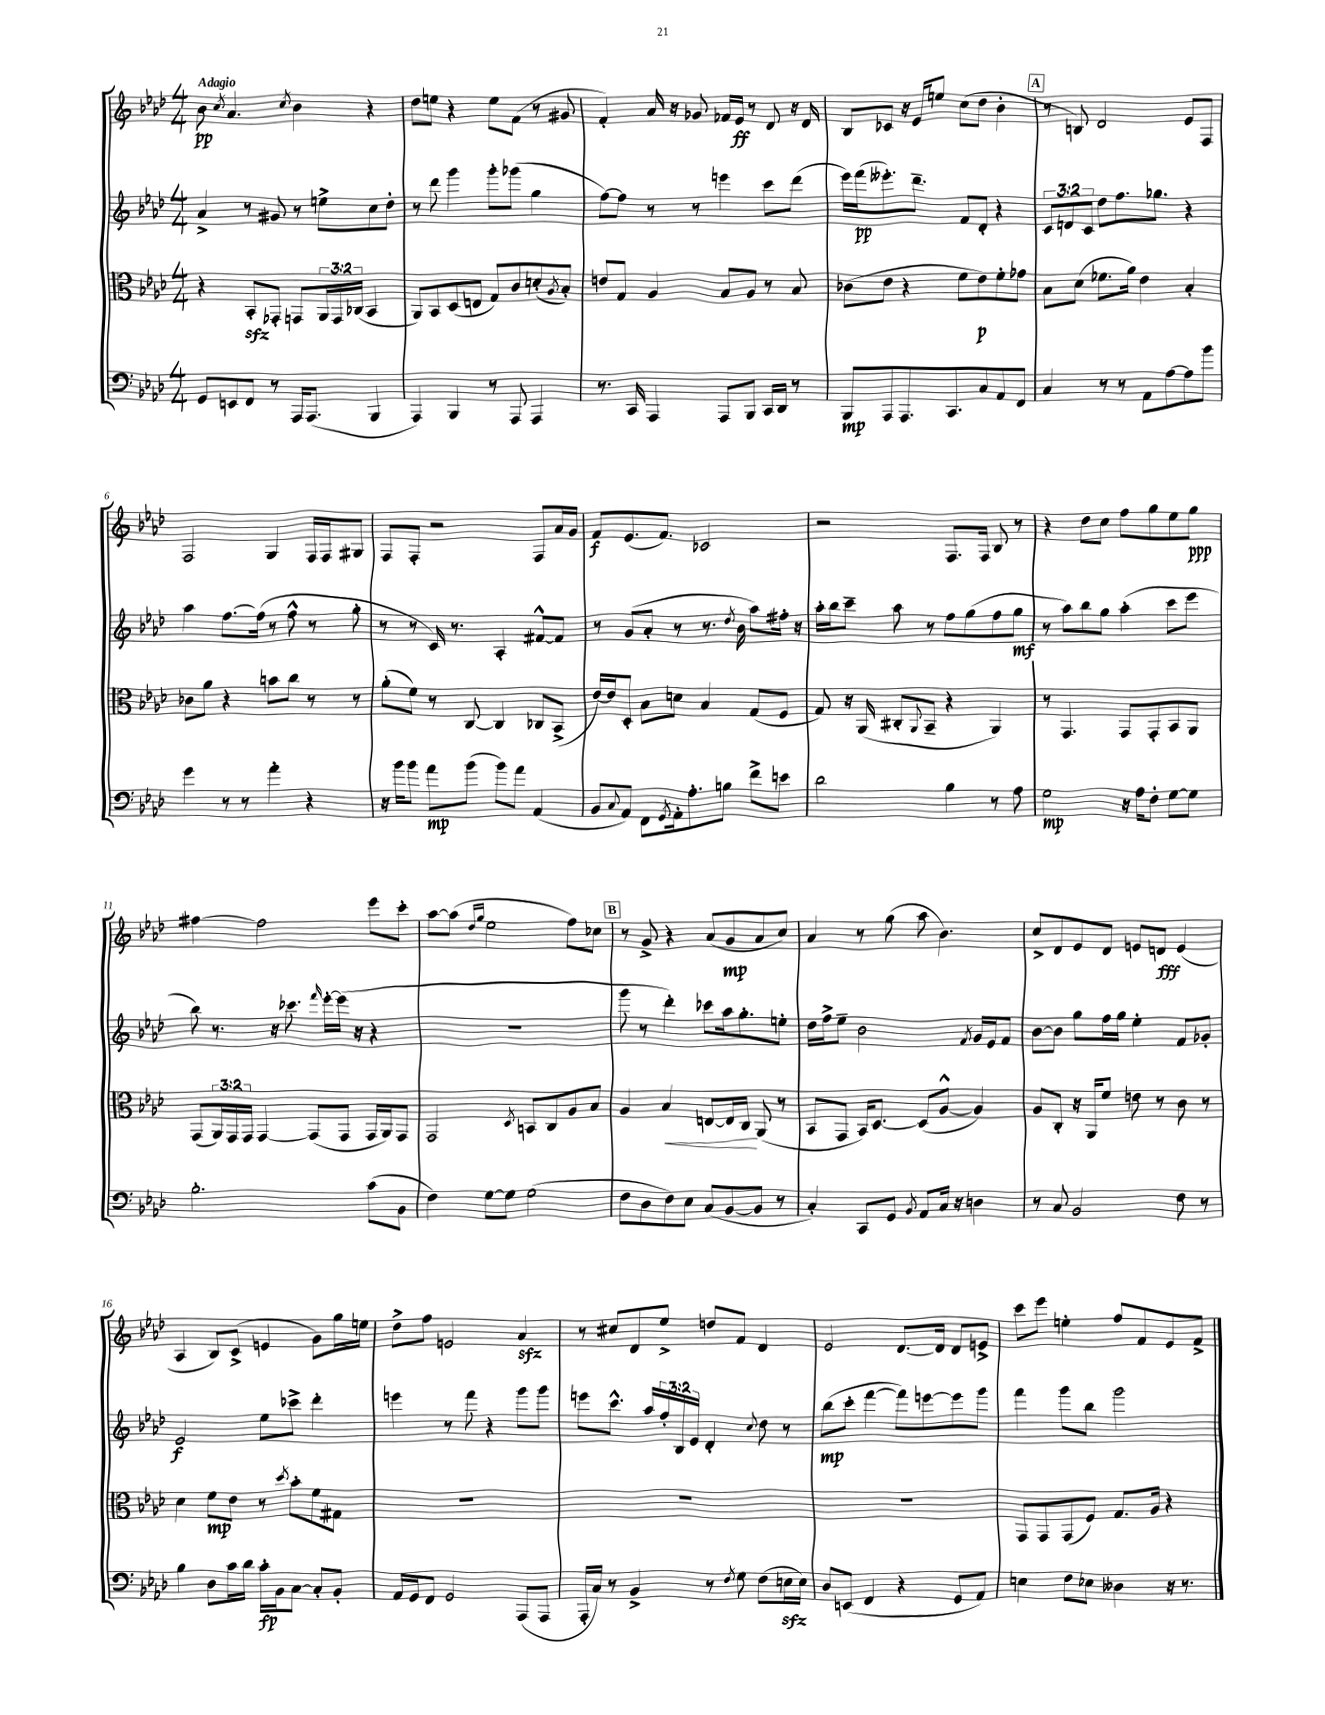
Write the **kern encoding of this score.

**kern	**dynam	**kern	**dynam	**kern	**dynam	**kern	**dynam
*part4	*part4	*part3	*part3	*part2	*part2	*part1	*part1
*staff4	*staff4	*staff3	*staff3	*staff2	*staff2	*staff1	*staff1
*clefF4	*	*clefC3	*	*clefG2	*	*clefG2	*
*k[b-e-a-d-]	*	*k[b-e-a-d-]	*	*k[b-e-a-d-]	*	*k[b-e-a-d-]	*
*M4/4	*	*M4/4	*	*M4/4	*	*M4/4	*
=1	=1	=1	=1	=1	=1	=1	=1
!	!	!	!	!	!	!LO:TX:a:B:t=Adagio	!
8GG/L	.	4r	.	4a-^/	.	8b-\	pp
.	.	.	.	.	.	8qcc/	.
8EEn/	.	.	.	.	.	4.a-/	.
8FF/J	.	8BB-zz'/L	.	8r	.	.	.
8r	.	8GG-X'/J	.	8g#X/	.	.	.
.	.	.	.	.	.	8qcc/	.
16AAA-/KL	.	8GGn/L	.	8r	.	4b-\	.
(8.AAA-/J	.	.	.	.	.	.	.
.	.	24AA-/L	.	8een^\L	.	.	.
.	.	24GG/	.	.	.	.	.
.	.	(24C-X/JJ	.	.	.	.	.
4BBB-/	.	4BB-/	.	8cc\	.	4r	.
.	.	.	.	8dd-'\J	.	.	.
=2	=2	=2	=2	=2	=2	=2	=2
4AAA-/)	.	8AA-/L)	.	8r	.	8dd-\L	.
.	.	8BB-/	.	8ddd-\	.	8een\J	.
4BBB-/	.	(8D-/	.	4ggg\	.	4r	.
.	.	8En/J	.	.	.	.	.
8r	.	8G/L)	.	8ggg'\L	.	8ee\L	.
8AAA-/	.	8c/	.	(8ggg-X\J	.	(8f\J	.
4AAA-/	.	(8dn'/	.	4gg\	.	8r	.
.	.	8qA-/	.	.	.	.	.
.	.	8B-'/J)	.	.	.	8g#X/	.
=3	=3	=3	=3	=3	=3	=3	=3
8.r	.	8en/L	.	[8ff\L)	.	4f'/)	.
.	.	8G/J	.	8ff\J]	.	.	.
16CC/	.	.	.	.	.	.	.
4AAA-/	.	4A-/	.	8r	.	16a-/	.
.	.	.	.	.	.	16r	.
.	.	.	.	8r	.	8g-X/	.
8AAA-/L	.	8B-/L	.	4eeen\	.	16f-X/LL	.
.	.	.	.	.	.	16e-/JJ	ff
8BBB-/J	.	8A-/J	.	.	.	8r	.
16CC/LL	.	8r	.	8ccc\L	.	8d-/	.
16DD-/JJ	.	.	.	.	.	.	.
8r	.	8B-/	.	(8ddd-\J	.	16r	.
.	.	.	.	.	.	16d-/	.
=4	=4	=4	=4	=4	=4	=4	=4
8BBB-/L	mp	(8c-X\L	.	16eee-\LL)	.	8B-/L	.
.	.	.	.	(16fff\J	pp	.	.
8AAA-/	.	8e-\J	.	8.eee--X'\)	.	8c-X/J	.
8.AAA-/	.	4r	.	.	.	16r	.
.	.	.	.	8.ddd-~\J	.	16e-/KL	.
.	.	.	.	.	.	8een/J	.
8.CC/	.	.	.	.	.	.	.
.	.	8f\L	.	8f/L	.	(8cc\L	.
8C/	.	8e-\)	p	8d-'/J	.	8dd-\J	.
8AA-/	.	8f'\	.	4r	.	4b-'\	.
8FF/J	.	8g-X\J	.	.	.	.	.
!!LO:REH:place=s1:t=A
=5	=5	=5	=5	=5	=5	=5	=5
4C/	.	8B-\L	.	12c/L	.	8r	.
.	.	.	.	12dn/	.	.	.
.	.	(8d-\J	.	.	.	8Bn/)	.
.	.	.	.	12c/J	.	.	.
8r	.	8.f-X\L	.	8dd-\L	.	2d-/	.
8r	.	.	.	8.ff\	.	.	.
.	.	16a-\Jk)	.	.	.	.	.
8AA-\L	.	4e-\	.	.	.	.	.
.	.	.	.	8.gg-X\J	.	.	.
[8A-\	.	.	.	.	.	.	.
8A-\]	.	4B-'/	.	4r	.	8e-/L	.
8b-\J	.	.	.	.	.	8F/J	.
!!LO:LB:g=z
=6	=6	=6	=6	=6	=6	=6	=6
4g\	.	8c-X\L	.	4aa-\	.	2F/	.
.	.	8a-\J	.	.	.	.	.
8r	.	4r	.	[8.ff\L	.	.	.
8r	.	.	.	.	.	.	.
.	.	.	.	(16ff\Jk]	.	.	.
4a-'\	.	8bn\L	.	8r	.	4G/	.
.	.	8cc\J	.	8ff^^\	.	.	.
4r	.	8r	.	8r	.	16F/LL	.
.	.	.	.	.	.	16F/J	.
.	.	8r	.	8gg'\	.	8G#X/J	.
=7	=7	=7	=7	=7	=7	=7	=7
16r	.	(8a-'\L	.	8r	.	8F/L	.
16b-\KL	.	.	.	.	.	.	.
8b-\J	.	8f\J)	.	8r	.	8F'/J	.
8a-\L	mp	8r	.	16c/)	.	2r	.
.	.	.	.	8.r	.	.	.
(8b-\J	.	[8C/	.	.	.	.	.
8b-\L)	.	4C/]	.	4A-'/	.	.	.
8a-\J	.	.	.	.	.	.	.
(4AA-/	.	8C-X/L	.	[8f#X^^/L	.	8F/L	.
.	.	(8BB-^/J	.	8f#/J]	.	16a-/L	.
.	.	.	.	.	.	16g/JJ	.
=8	=8	=8	=8	=8	=8	=8	=8
8BB-/L	.	[16e-/LL)	.	8r	.	8f/L	f
.	.	16e-/J]	.	.	.	.	.
8qqC/	.	.	.	.	.	.	.
8AA-/J)	.	8D-'/J	.	(8g/L	.	(8.e-/	.
8FF\L	.	8B-\L	.	8a-'/J	.	.	.
.	.	.	.	.	.	8.f/J)	.
8qGG/	.	.	.	.	.	.	.
16AA-'\k	.	8dn\J	.	8r	.	.	.
8.A-'\	.	.	.	.	.	.	.
.	.	4B-/	.	8.r	.	2c-X/	.
8Bn\J	.	.	.	.	.	.	.
.	.	.	.	8qdd-/	.	.	.
.	.	.	.	16b-\	.	.	.
8f^\L	.	(8G/L	.	8aa-\L)	.	.	.
8en\J	.	8F/J	.	16ff#X'\Jk	.	.	.
.	.	.	.	16r	.	.	.
=9	=9	=9	=9	=9	=9	=9	=9
2d-\	.	8G/)	.	16aa-'\LL	.	2r	.
.	.	.	.	16bb-\J	.	.	.
.	.	16r	.	8ccc~\J	.	.	.
.	.	(16AA-/	.	.	.	.	.
.	.	8C#X'/L	.	8aa-\	.	.	.
.	.	8qqAA-/	.	.	.	.	.
.	.	8BB-~/J	.	8r	.	.	.
4B-\	.	4r	.	8ff\L	.	8.F/L	.
.	.	.	.	(8gg\	.	.	.
.	.	.	.	.	.	16F/Jk	.
8r	.	4AA-/)	.	8ff\	.	8B-/	.
8A-\	.	.	.	8gg\J	mf	8r	.
=10	=10	=10	=10	=10	=10	=10	=10
2G\	mp	8r	.	8r	.	4r	.
.	.	4.GG/	.	8aa-\L)	.	.	.
.	.	.	.	8bb-\	.	8dd-\L	.
.	.	.	.	8gg\J	.	8cc\J	.
16r	.	8GG/L	.	(4aa-'\	.	8ff\L	.
16A-\KL	.	.	.	.	.	.	.
8F'\J	.	8GG'/	.	.	.	8gg\	.
[8G\L	.	8BB-/	.	8ccc\L	.	8ee-\	.
8G\J]	.	8AA-/J	.	8eee-\J	.	8gg\J	ppp
!!LO:LB:g=z
=11	=11	=11	=11	=11	=11	=11	=11
2.B-'\	.	(8GG/L	.	8bb-\)	.	[4ff#X\	.
.	.	24AA-/L)	.	8.r	.	.	.
.	.	24GG/	.	.	.	.	.
.	.	24GG/JJ	.	.	.	.	.
.	.	[4GG/	.	.	.	2ff#\]	.
.	.	.	.	16r	.	.	.
.	.	.	.	8.ccc-X\	.	.	.
.	.	(8GG/L]	.	.	.	.	.
.	.	.	.	16qqfff/	.	.	.
.	.	.	.	[16eee-'\LL	.	.	.
.	.	8GG/J	.	(16eee-\JJ]	.	.	.
.	.	.	.	16r	.	.	.
(8c\L	.	16GG/LL	.	4r	.	8eee-\L	.
.	.	16AA-/J)	.	.	.	.	.
8BB-\J	.	8GG/J	.	.	.	8ccc'\J	.
=12	=12	=12	=12	=12	=12	=12	=12
4F\)	.	2GG/	.	1r	.	[8aa-\L	.
.	.	.	.	.	.	(8aa-\J]	.
.	.	.	.	.	.	16qqdd-/LL	.
.	.	.	.	.	.	16qqgg/JJ	.
[8G\L	.	.	.	.	.	2ee-\	.
8G\J]	.	.	.	.	.	.	.
.	.	8qD-/	.	.	.	.	.
(2G\	.	8BBn/L	.	.	.	.	.
.	.	8C/	.	.	.	.	.
.	.	8A-/	.	.	.	8ff\L)	.
.	.	8B-/J	.	.	.	8cc-X\J	.
!!LO:REH:place=s1:t=B
=13	=13	=13	=13	=13	=13	=13	=13
8F\L	.	4A-/	.	8ggg\	.	8r	.
8D-\	.	.	.	8r	.	8g^/	.
!	!	!	!LO:HP:b	!	!	!	!
8F\)	.	4B-/	<	4ddd-'\)	.	4r	.
8E-\J	.	.	.	.	.	.	.
(8C/L	.	[8En/L	.	8ccc-X\L	.	(8a-/L	.
[8BB-/	.	16E/L]	.	16aa-\k	.	8g/	mp
.	.	16C/JJ	.	8.gg'\	.	.	.
8BB-/J]	.	(8AA-/	[	.	.	8a-/	.
8r	.	8r	.	8een'\J	.	8cc/J)	.
=14	=14	=14	=14	=14	=14	=14	=14
4C'/)	.	8BB-/L	.	16dd-\LL	.	4a-/	.
.	.	.	.	16ff^\J	.	.	.
.	.	8GG/J	.	8ee-~\J	.	.	.
8CC/L	.	16BB-/KL)	.	2b-\	.	8r	.
.	.	[8.D-/J	.	.	.	.	.
8GG/J	.	.	.	.	.	(8gg\	.
8qBB-/	.	.	.	.	.	.	.
8AA-/L	.	(8D-/L]	.	.	.	8aa-\	.
16C/Jk	.	[8A-^^/J	.	.	.	4.b-\)	.
16r	.	.	.	.	.	.	.
.	.	.	.	8qf/	.	.	.
4Dn\	.	4A-/])	.	16g/LL	.	.	.
.	.	.	.	16e-/J	.	.	.
.	.	.	.	8f/J	.	.	.
=15	=15	=15	=15	=15	=15	=15	=15
8r	.	8A-/L	.	[8b-\L	.	8cc^/L	.
8C/	.	8C'/J	.	8b-\J]	.	8d-/	.
2BB-/	.	16r	.	8gg\L	.	8e-/	.
.	.	16AA-/KL	.	.	.	.	.
.	.	8f/J	.	16ff\L	.	8d-/J	.
.	.	.	.	16gg\JJ	.	.	.
.	.	8en\	.	4ee-'\	.	8en/L	.
.	.	8r	.	.	.	8dn/J	fff
8F\	.	8c\	.	8f/L	.	(4e/	.
8r	.	8r	.	8g-X'/J	.	.	.
!!LO:LB:g=z
=16	=16	=16	=16	=16	=16	=16	=16
4B-\	.	4d-\	.	2e-/	f	4A-/	.
8D-\L	.	8f\L	mp	.	.	8B-/L)	.
16c\L	.	8e-\J	.	.	.	(8c^/J	.
16d-\JJ	.	.	.	.	.	.	.
16c'\LL	fp	8r	.	8ee-\L	.	4en/	.
16BB-\J	.	.	.	.	.	.	.
.	.	8qdd-/	.	.	.	.	.
[8C\J	.	8b-'\L	.	8ccc-X^\J	.	.	.
8C'/L]	.	8f\	.	4ddd-'\	.	8g\L)	.
8BB-'/J	.	8G#X\J	.	.	.	16gg\L	.
.	.	.	.	.	.	16een\JJ	.
=17	=17	=17	=17	=17	=17	=17	=17
16AA-/LL	.	1r	.	4eeen\	.	8dd-^\L	.
16GG/J	.	.	.	.	.	.	.
8FF/J	.	.	.	.	.	8ff\J	.
2GG/	.	.	.	8r	.	2en/	.
.	.	.	.	8fff\	.	.	.
.	.	.	.	4r	.	.	.
(8AAA-/L	.	.	.	8ggg\L	.	4a-zz/	.
8AAA-/J	.	.	.	8ggg\J	.	.	.
=18	=18	=18	=18	=18	=18	=18	=18
16AAA-'/LL	.	1r	.	8eeen\L	.	8r	.
16C/JJ)	.	.	.	.	.	.	.
8r	.	.	.	8.ccc^^\J	.	8cc#X/L	.
4BB-^/	.	.	.	.	.	8d-/	.
.	.	.	.	16aa-/LL	.	.	.
.	.	.	.	24ff'/	.	8ee-^/J	.
.	.	.	.	24B-/	.	.	.
.	.	.	.	24e-/JJ	.	.	.
8r	.	.	.	4d-'/	.	8ddn/L	.
8qF/	.	.	.	.	.	.	.
8G\	.	.	.	.	.	8f/J	.
.	.	.	.	8qqcc/	.	.	.
(8F\L	.	.	.	8dd-\	.	4d-/	.
16Enzz\L	.	.	.	8r	.	.	.
16E\JJ)	.	.	.	.	.	.	.
=19	=19	=19	=19	=19	=19	=19	=19
8D-/L	.	1r	.	(8bb-\L	mp	2e-/	.
(8EEn/J	.	.	.	8ccc'\J	.	.	.
4FF/	.	.	.	[4fff\	.	.	.
4r	.	.	.	8fff\L])	.	[8.d-/L	.
.	.	.	.	[8eeen\	.	.	.
.	.	.	.	.	.	16d-/Jk]	.
8GG/L	.	.	.	8eee\]	.	8d-/L	.
8AA-/J)	.	.	.	8ggg\J	.	8en^/J	.
=20	=20	=20	=20	=20	=20	=20	=20
4En\	.	8GG/L	.	4fff\	.	8ccc\L	.
.	.	8GG/	.	.	.	8eee-\J	.
8F\L	.	(8GG/	.	8ggg\L	.	4een'\	.
8E-X\J	.	8F/J)	.	8bb-\J	.	.	.
4D--X\	.	8.G/L	.	2ggg\	.	8ff/L	.
.	.	.	.	.	.	8f/	.
.	.	16A-/Jk	.	.	.	.	.
16r	.	4r	.	.	.	8e-/	.
8.r	.	.	.	.	.	.	.
.	.	.	.	.	.	8f^/J	.
==	==	==	==	==	==	==	==
*-	*-	*-	*-	*-	*-	*-	*-
